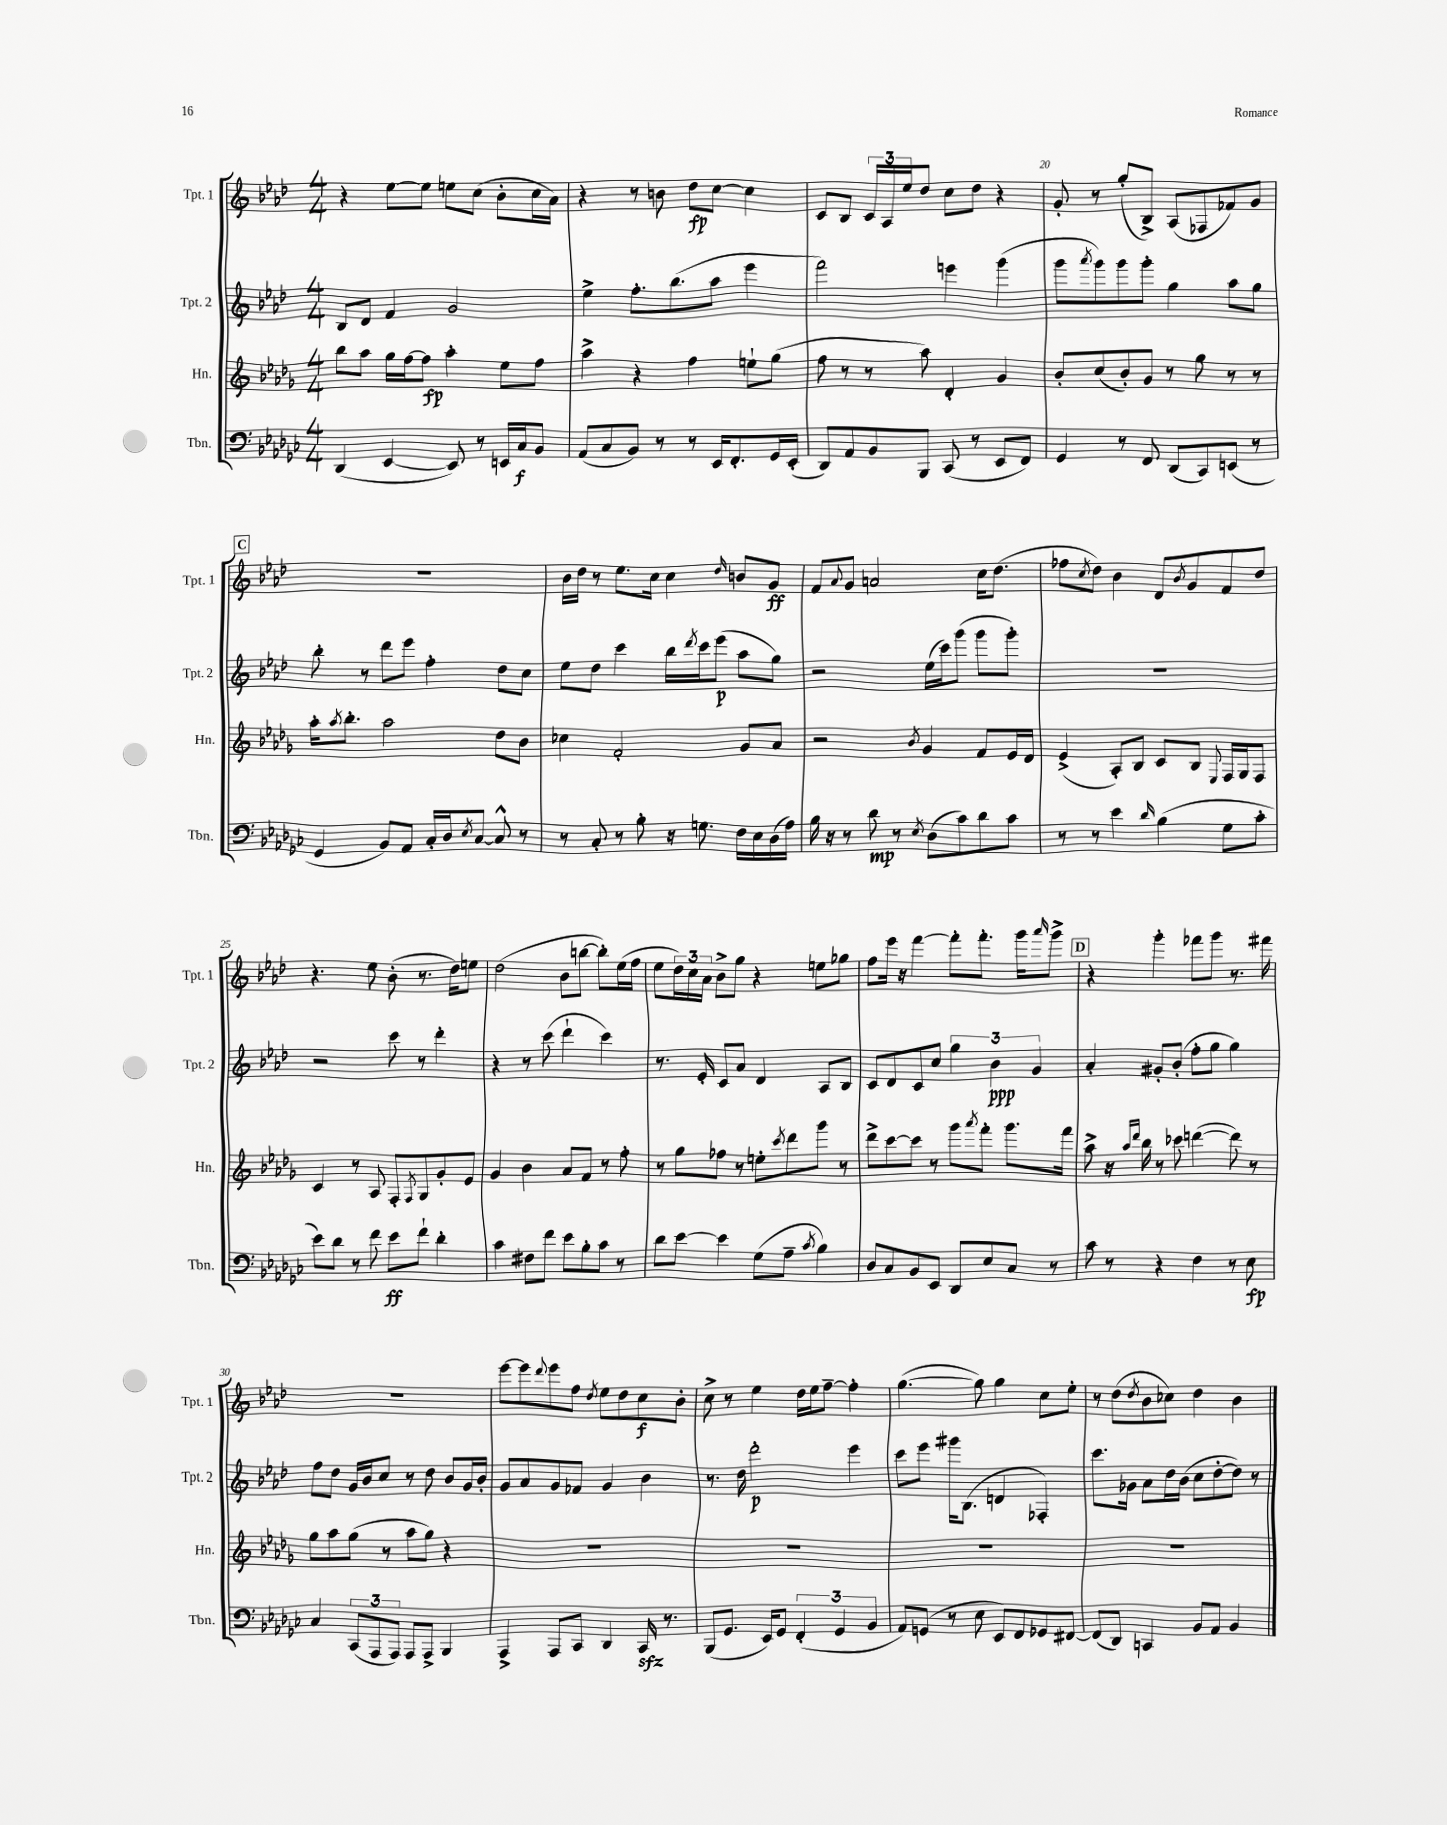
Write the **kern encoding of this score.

**kern	**dynam	**kern	**dynam	**kern	**dynam	**kern	**dynam
*part4	*part4	*part3	*part3	*part2	*part2	*part1	*part1
*staff4	*staff4	*staff3	*staff3	*staff2	*staff2	*staff1	*staff1
*I"Tbn.	*	*I"Hn.	*	*I"Tpt. 2	*	*I"Tpt. 1	*
*I'Tbn.	*	*I'Hn.	*	*I'Tpt. 2	*	*I'Tpt. 1	*
*clefF4	*	*clefG2	*	*clefG2	*	*clefG2	*
*k[b-e-a-d-g-c-]	*	*k[b-e-a-d-g-]	*	*k[b-e-a-d-]	*	*k[b-e-a-d-]	*
*M4/4	*	*M4/4	*	*M4/4	*	*M4/4	*
=17	=17	=17	=17	=17	=17	=17	=17
(4DD-/	.	8bb-\L	.	8B-/L	.	4r	.
.	.	8aa-\J	.	8d-/J	.	.	.
[4EE-/	.	16gg-\LL	.	4f/	.	[8ee-\L	.
.	.	[16ff\J	.	.	.	.	.
.	.	8ff\J]	fp	.	.	8ee-\J]	.
8EE-/])	.	4aa-'\	.	2g/	.	8een\L	.
8r	.	.	.	.	.	(8cc\J	.
16EEn/LL	.	8ee-\L	.	.	.	8b-'\L	.
16C-/J	f	.	.	.	.	.	.
8BB-/J	.	8ff\J	.	.	.	16cc\L	.
.	.	.	.	.	.	16a-\JJ)	.
=18	=18	=18	=18	=18	=18	=18	=18
(8AA-/L	.	4aa-^\	.	4ee-^\	.	4r	.
8C-/	.	.	.	.	.	.	.
8BB-/J)	.	4r	.	8.ff'\L	.	8r	.
8r	.	.	.	.	.	8bn\	.
.	.	.	.	(8.bb-\	.	.	.
8r	.	4ff\	.	.	.	8dd-\L	fp
16EE-/KL	.	.	.	8aa-\J	.	[8cc\J	.
8.FF'/	.	.	.	.	.	.	.
.	.	8een`\L	.	4eee-\	.	4cc\]	.
16GG-/L	.	(8gg-\J	.	.	.	.	.
(16EE-'/JJ	.	.	.	.	.	.	.
=19	=19	=19	=19	=19	=19	=19	=19
8DD-/L)	.	8ff\	.	2fff\)	.	8c/L	.
8AA-/	.	8r	.	.	.	8B-/J	.
8BB-/	.	8r	.	.	.	24c/LL	.
.	.	.	.	.	.	24A-/	.
.	.	.	.	.	.	24ee-/J	.
8BBB-/J	.	8aa-\)	.	.	.	8dd-/J	.
(8CC-/	.	4d-'/	.	4eeen\	.	8cc\L	.
8r	.	.	.	.	.	8dd-\J	.
8EE-/L	.	4g-/	.	(4ggg\	.	4r	.
8FF/J)	.	.	.	.	.	.	.
=20	=20	=20	=20	=20	=20	=20	=20
4GG-/	.	8b-'/L	.	8ggg\L	.	8g'/	.
.	.	.	.	8qaaa-/	.	.	.
.	.	(8cc/	.	8ggg\)	.	8r	.
8r	.	8b-'/)	.	8ggg\	.	(8gg'/L	.
8FF/	.	8g-/J	.	8ggg'\J	.	8B-^/J)	.
(8DD-/L	.	8r	.	4gg\	.	(8A-/L	.
8CC-/)	.	8gg-\	.	.	.	8F-X/	.
(8EEn/J	.	8r	.	8aa-\L	.	8f-X/)	.
8r	.	8r	.	8gg\J	.	8g/J	.
!!LO:LB:g=z
!!LO:REH:place=s1:t=C
=21	=21	=21	=21	=21	=21	=21	=21
4GG-/	.	16aa-'\KL	.	8bb-'\	.	1r	.
.	.	8qaa-/	.	.	.	.	.
.	.	8.bb-'\J	.	.	.	.	.
.	.	.	.	8r	.	.	.
8BB-/L)	.	2aa-\	.	8ddd-\L	.	.	.
8AA-/J	.	.	.	8eee-\J	.	.	.
16C-'/LL	.	.	.	4ff'\	.	.	.
16D-/J	.	.	.	.	.	.	.
8qE-/	.	.	.	.	.	.	.
[8C-/J	.	.	.	.	.	.	.
8C-^^/]	.	8dd-\L	.	8dd-\L	.	.	.
8r	.	8b-\J	.	8cc\J	.	.	.
=22	=22	=22	=22	=22	=22	=22	=22
8r	.	4cc-X\	.	8ee-\L	.	16b-\LL	.
.	.	.	.	.	.	16dd-\JJ	.
8C-'/	.	.	.	8dd-\J	.	8r	.
8r	.	2f'/	.	4ccc\	.	8.ee-\L	.
8B-'\	.	.	.	.	.	.	.
.	.	.	.	.	.	16cc\Jk	.
16r	.	.	.	16bb-\LL	.	4cc\	.
.	.	.	.	8qddd-/	.	.	.
8.Gn\	.	.	.	16ccc\J	.	.	.
.	.	.	.	(8eee-\J	p	.	.
.	.	.	.	.	.	16qqdd-/	.
16F\LL	.	8g-/L	.	8aa-\L	.	8bn/L	.
16E-\	.	.	.	.	.	.	.
(16D-\	.	8a-/J	.	8gg\J)	.	8g/J	ff
16A-\JJ)	.	.	.	.	.	.	.
=23	=23	=23	=23	=23	=23	=23	=23
16B-\	.	2r	.	2r	.	8f/L	.
16r	.	.	.	.	.	.	.
.	.	.	.	.	.	8qqa-/	.
8r	.	.	.	.	.	8g/J	.
8d-\	mp	.	.	.	.	2an/	.
8r	.	.	.	.	.	.	.
8qE-/	.	8qb-/	.	.	.	.	.
(8D-\L	.	4g-/	.	(16ee-\LL	.	.	.
.	.	.	.	16ccc\J)	.	.	.
8c-\)	.	.	.	(8ggg\J	.	.	.
8d-\	.	8f/L	.	8ggg\L	.	16cc\KL	.
.	.	.	.	.	.	(8.dd-\J	.
8c-\J	.	16e-/L	.	8ggg'\J)	.	.	.
.	.	16d-/JJ	.	.	.	.	.
=24	=24	=24	=24	=24	=24	=24	=24
8r	.	(4e-^/	.	1r	.	8ff-X\L	.
.	.	.	.	.	.	8qcc/	.
8r	.	.	.	.	.	8dd-\J)	.
4e-\	.	8A-'/L)	.	.	.	4b-\	.
.	.	8B-/J	.	.	.	.	.
16qqd-/	.	.	.	.	.	.	.
(4B-\	.	8c/L	.	.	.	8d-/L	.
.	.	.	.	.	.	8qb-/	.
.	.	8B-/J	.	.	.	8g/	.
.	.	8qqE-/	.	.	.	.	.
8G-\L	.	16F/LL	.	.	.	8f/	.
.	.	16G-/J	.	.	.	.	.
8c-'\J	.	8F/J	.	.	.	8dd-/J	.
!!LO:LB:g=z
=25	=25	=25	=25	=25	=25	=25	=25
8e-\L)	.	4c/	.	2r	.	4.r	.
8d-\J	.	.	.	.	.	.	.
8r	.	8r	.	.	.	.	.
8f\	.	8A-/	.	.	.	8ee-\	.
8e-\L	ff	8F'/L	.	8ccc\	.	(8b-'\	.
.	.	8qF/	.	.	.	.	.
8f`\J	.	8G-/	.	8r	.	8.r	.
4d-'\	.	8g-'/	.	4ddd-'\	.	.	.
.	.	.	.	.	.	16dd-\KL)	.
.	.	8e-/J	.	.	.	8een\J	.
=26	=26	=26	=26	=26	=26	=26	=26
4c-\	.	4g-/	.	4r	.	(2dd-\	.
8F#X\L	.	4b-\	.	8r	.	.	.
8f\J	.	.	.	(8ccc\	.	.	.
8e-\L	.	8a-/L	.	4ddd-`\	.	8b-\L	.
8B-'\	.	8f/J	.	.	.	[8bbn\J	.
8c-\J	.	8r	.	4ccc\)	.	8bb'\L])	.
8r	.	8ff'\	.	.	.	(16ee-\L	.
.	.	.	.	.	.	16ff\JJ	.
=27	=27	=27	=27	=27	=27	=27	=27
8d-\L	.	8r	.	8.r	.	8ee-\L	.
[8e-\J	.	8gg-\L	.	.	.	24dd-\L)	.
.	.	.	.	.	.	24cc\	.
.	.	.	.	16e-'/	.	.	.
.	.	.	.	.	.	24a-\JJ	.
4e-\]	.	8ff-X\J	.	8c/L	.	8b-^\L	.
.	.	8r	.	8a-/J	.	8gg\J	.
(8G-\L	.	8een'\L	.	4d-/	.	4r	.
.	.	8qccc/	.	.	.	.	.
8A-~\J	.	8ddd-\	.	.	.	.	.
8qc-/	.	.	.	.	.	.	.
4B-\)	.	8ggg-\J	.	8A-/L	.	8een\L	.
.	.	8r	.	8B-/J	.	8gg-X\J	.
=28	=28	=28	=28	=28	=28	=28	=28
8D-/L	.	8ddd-^\L	.	8c/L	.	8ff\L	.
8C-/	.	[8ccc\	.	8d-/	.	16eee-\Jk	.
.	.	.	.	.	.	16r	.
8BB-/	.	8ccc\J]	.	8c/	.	[4fff\	.
8EE-/J	.	8r	.	8cc/J	.	.	.
8DD-/L	.	8ggg-\L	.	6gg\	.	8fff'\L]	.
.	.	8qaaa-/	.	.	.	.	.
8E-/	.	8fff'\J	.	.	.	8.fff'\J	.
.	.	.	.	6b-\	ppp	.	.
8C-/J	.	8.ggg-\L	.	.	.	.	.
.	.	.	.	.	.	16ggg\KL	.
.	.	.	.	6g/	.	.	.
.	.	.	.	.	.	16qqaaa-/	.
8r	.	.	.	.	.	8ggg^\J	.
.	.	16fff\Jk	.	.	.	.	.
!!LO:REH:place=s1:t=D
=29	=29	=29	=29	=29	=29	=29	=29
8c-\	.	8aa-^\	.	4a-'/	.	4r	.
8r	.	16r	.	.	.	.	.
.	.	16qqaa-/LL	.	.	.	.	.
.	.	16qqddd-/JJ	.	.	.	.	.
.	.	16bb-\	.	.	.	.	.
4r	.	8r	.	8g#X'/L	.	4ggg'\	.
.	.	8ccc-X\	.	(8b-'/J	.	.	.
4F\	.	([4dddn\	.	8ff'\L	.	8fff-X\L	.
.	.	.	.	8gg\J	.	8ggg\J	.
8r	.	8ddd\])	.	4gg\)	.	8.r	.
8E-\	fp	8r	.	.	.	.	.
.	.	.	.	.	.	16fff#X\	.
!!LO:LB:g=z
=30	=30	=30	=30	=30	=30	=30	=30
4C-/	.	8gg-\L	.	8ff\L	.	1r	.
.	.	8aa-\	.	8dd-\J	.	.	.
(12CC-/L	.	(8gg-\J	.	16g/LL	.	.	.
.	.	.	.	16b-/J	.	.	.
12AAA-/	.	.	.	.	.	.	.
.	.	8r	.	8cc/J	.	.	.
12AAA-/J)	.	.	.	.	.	.	.
8AAA-/L	.	8aa-\L	.	8r	.	.	.
8AAA-^/J	.	8gg-\J)	.	8dd-\	.	.	.
4BBB-/	.	4r	.	8b-/L	.	.	.
.	.	.	.	16g/L	.	.	.
.	.	.	.	16b-'/JJ	.	.	.
=31	=31	=31	=31	=31	=31	=31	=31
4AAA-^/	.	1r	.	8g/L	.	[8eee-\L	.
.	.	.	.	8a-/	.	8eee-\]	.
.	.	.	.	.	.	8qqddd-/	.
8AAA-/L	.	.	.	8g/	.	8eee-\	.
8CC-/J	.	.	.	8f-X/J	.	8ff\J	.
.	.	.	.	.	.	8qdd-/	.
4DD-/	.	.	.	4g/	.	8ee-\L	.
.	.	.	.	.	.	8dd-\	.
16CC-zz/	.	.	.	4b-\	.	8cc\	f
8.r	.	.	.	.	.	.	.
.	.	.	.	.	.	8b-'\J	.
=32	=32	=32	=32	=32	=32	=32	=32
(8BBB-/L	.	1r	.	8.r	.	8cc^\	.
8.GG-/J	.	.	.	.	.	8r	.
.	.	.	.	16dd-\	.	.	.
.	.	.	.	2ddd-'\	p	4ee-\	.
16EE-/KL)	.	.	.	.	.	.	.
8GG-/J	.	.	.	.	.	.	.
(6FF'/	.	.	.	.	.	16dd-\LL	.
.	.	.	.	.	.	16ee-\J	.
.	.	.	.	.	.	[8ff~\J	.
6GG-/	.	.	.	.	.	.	.
.	.	.	.	4eee-\	.	4ff'\]	.
6BB-/	.	.	.	.	.	.	.
=33	=33	=33	=33	=33	=33	=33	=33
8AA-/L)	.	1r	.	8ccc\L	.	([4.gg\	.
(8GGn/J	.	.	.	8eee-\J	.	.	.
8r	.	.	.	16ggg#X\KL	.	.	.
.	.	.	.	(8.B-\J	.	.	.
8E-\	.	.	.	.	.	8gg\])	.
8EE-/L)	.	.	.	4dn/	.	4gg\	.
8FF/	.	.	.	.	.	.	.
8GG-X/	.	.	.	4F-X'/)	.	8cc\L	.
[8FF#X/J	.	.	.	.	.	8ee-'\J	.
=34	=34	=34	=34	=34	=34	=34	=34
(8FF#/L]	.	1r	.	8.ccc\L	.	8r	.
8DD-/J)	.	.	.	.	.	(8dd-\L	.
.	.	.	.	16g-X\Jk	.	.	.
.	.	.	.	.	.	8qdd-/	.
4CCn/	.	.	.	8a-\L	.	8b-\	.
.	.	.	.	16dd-\L	.	8cc-X\J)	.
.	.	.	.	(16b-\JJ	.	.	.
8BB-/L	.	.	.	8cc\L	.	4dd-\	.
8AA-/J	.	.	.	[8dd-'\	.	.	.
4BB-/	.	.	.	8dd-\J])	.	4b-\	.
.	.	.	.	8r	.	.	.
==	==	==	==	==	==	==	==
*-	*-	*-	*-	*-	*-	*-	*-
